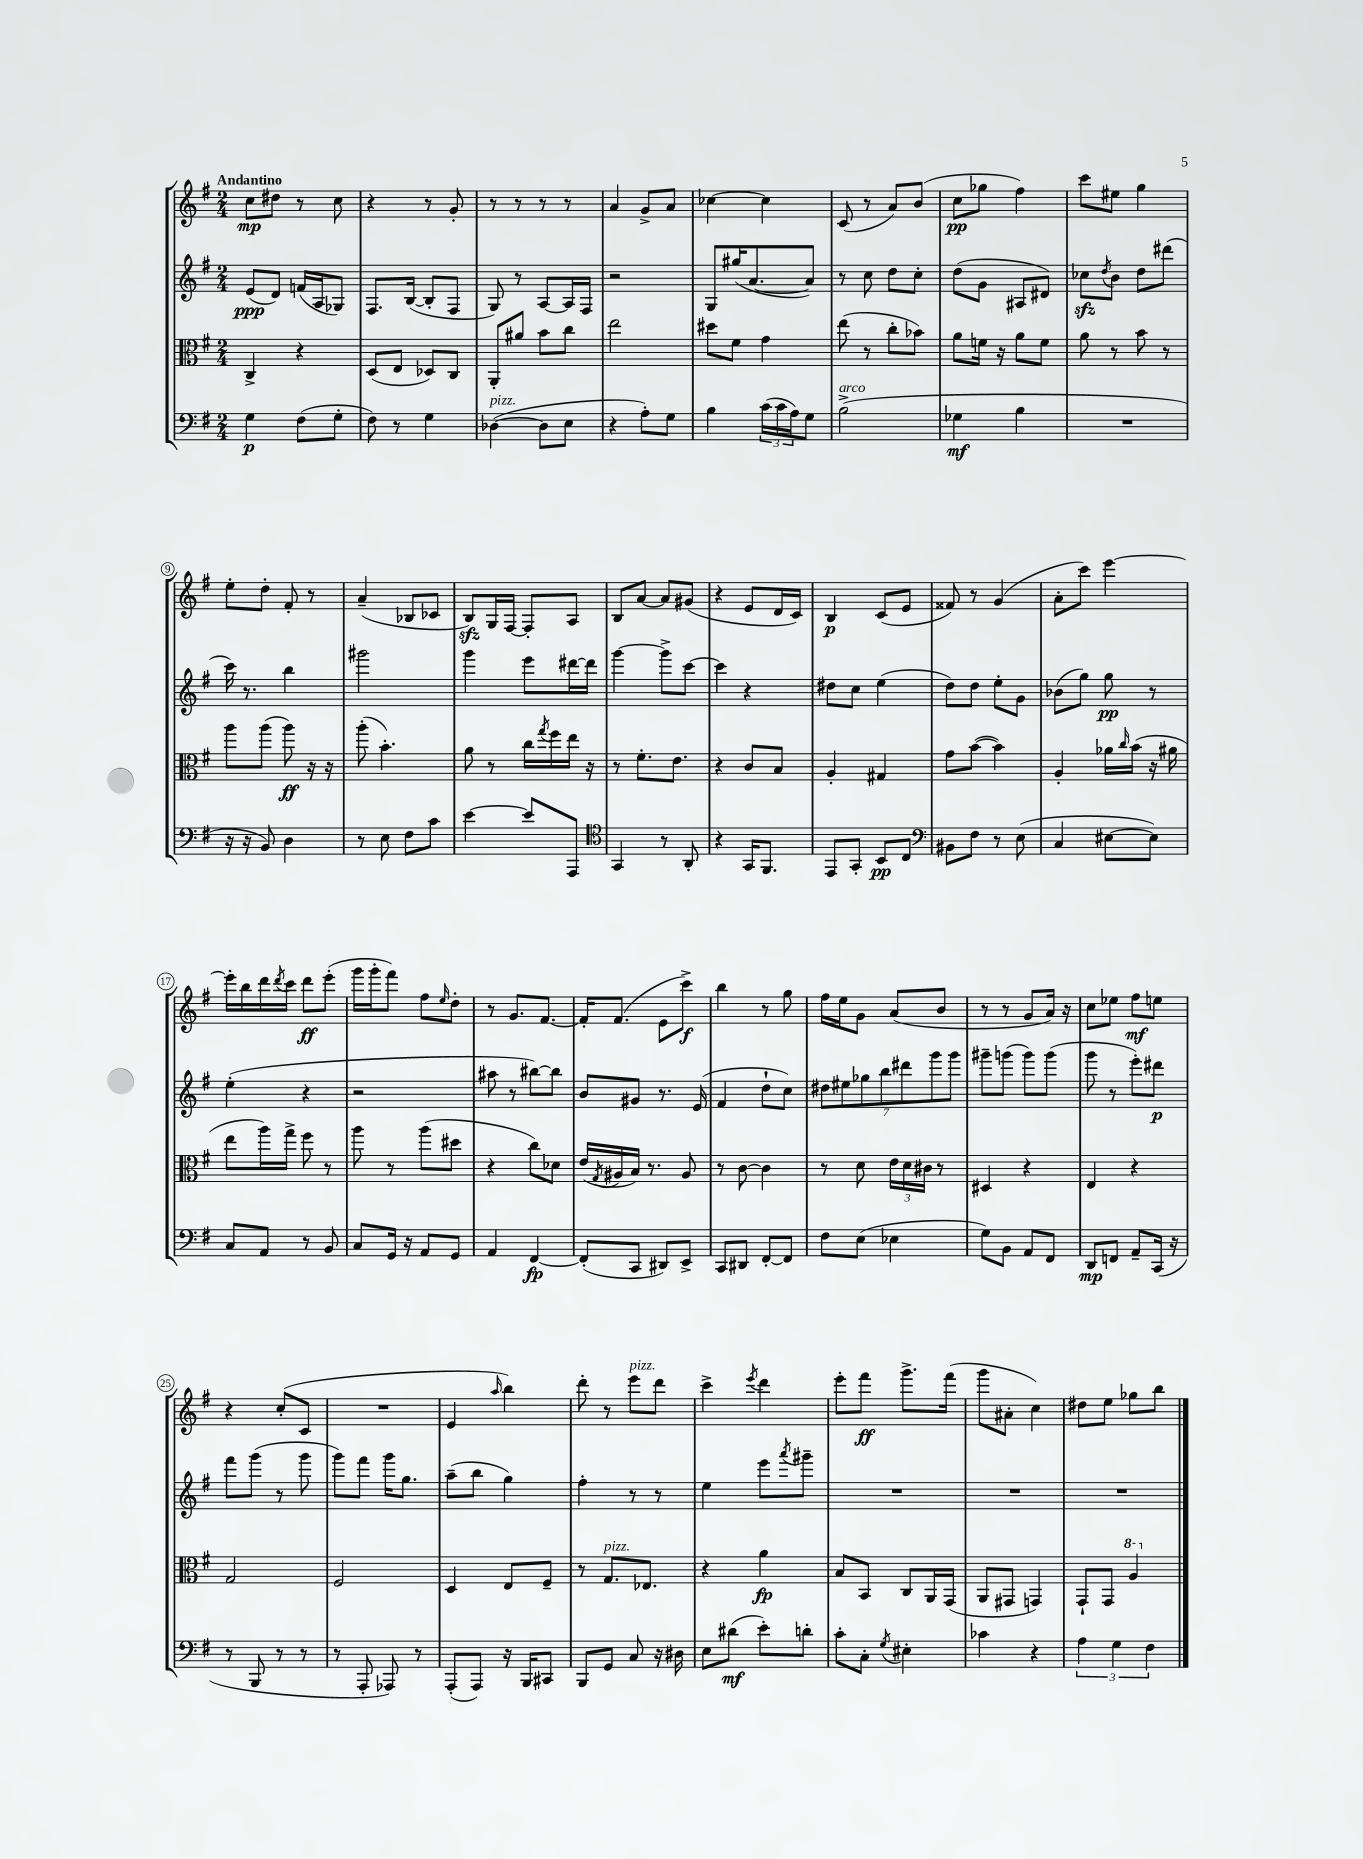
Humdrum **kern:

**kern	**kern	**kern	**kern
*staff4	*staff3	*staff2	*staff1
*clefF4	*clefC3	*clefG2	*clefG2
*k[f#]	*k[f#]	*k[f#]	*k[f#]
*M2/4	*M2/4	*M2/4	*M2/4
4G	4C^	(8e	8cc
.	.	8d)	8dd#
(8F#	4r	(16f	8r
.	.	16A	.
8G'	.	8G-)	8cc
=	=	=	=
8F#)	(8D	8.F#	4r
8r	8E	.	.
.	.	([16B	.
4G	8D-)	8B']	8r
.	8C	8F#	8g'
=	=	=	=
([4D-	8AA'	8G)	8r
.	8a#	8r	8r
8D-]	8b	[8A	8r
8E	8cc	16A]	8r
.	.	16F#	.
=	=	=	=
4r	2ee	2r	4a
8A')	.	.	8g^
8G	.	.	8a
=	=	=	=
4B	8dd#	8G	[4cc-
.	8f#	(16gg#	.
.	.	[8.a	.
(24c	4g	.	4cc-]
24c	.	.	.
24A)	.	.	.
8G	.	8a])	.
=	=	=	=
(2B^	(8ee	8r	(8c
.	8r	8cc	8r
.	8cc'	8dd	8a)
.	8b-)	8cc'	(8b
=	=	=	=
4G-	8a	(8dd	8cc
.	16f	8g	8gg-
.	16r	.	.
4B	8a	8A#	4ff#)
.	8f	8d#)	.
=	=	=	=
2r	8a	8cc-	8ccc
.	.	8qdd	.
.	8r	8b	8ee#
.	8b	8dd	4gg
.	8r	(8ddd#	.
=	=	=	=
16r	8aa	16ccc)	8ee'
16r	.	8.r	.
8BB)	(8aa	.	8dd'
4D	8aa)	4bb	8f#'
.	16r	.	8r
.	16r	.	.
=	=	=	=
8r	(8aa'	2ggg#	(4a~
8E	4.b')	.	.
8F#	.	.	8B-
8c	.	.	8c-
=	=	=	=
[4e	8a	4ggg	8B)
.	8r	.	16G
.	.	.	[16F#
8e]	16cc	8eee	8F#']
.	8qgg	.	.
.	16ff#	.	.
8AAA	16ee	[16ddd#	8A
.	16r	16ddd#]	.
=	=	=	=
*clefC4	*	*	*
4GG	8r	[4ggg	8B
.	8.f#'	.	[8a
8r	.	8ggg^]	8a]
.	8.e	.	.
8AA'	.	[8ccc	(8g#
=	=	=	=
4r	4r	4ccc]	4r
16GG	8c	4r	8e
8.FF#	.	.	.
.	8B	.	16d
.	.	.	16c)
=	=	=	=
8EE	4A'	8dd#	4B
8GG'	.	8cc	.
8BB	4G#	(4ee	(8c
8C	.	.	8e
=	=	=	=
*clefF4	*	*	*
8BB#	8g	8dd)	8f##)
8F#	([8b	8dd	8r
8r	4b])	8ee'	(4g
(8E	.	8g	.
=	=	=	=
4C	4A'	(8b-	8a'
.	.	8gg)	8ccc)
[8E#	16a-	8gg	[4eee
.	16qqcc	.	.
.	(16b	.	.
8E#])	16r	8r	.
.	16a#	.	.
=	=	=	=
8C	8ee	(4ee'	16eee']
.	.	.	16bb
8AA	16aa)	.	16ddd
.	.	.	8qddd
.	16gg^	.	16ccc
8r	8ff#	4r	8ddd
8BB	8r	.	(8eee'
=	=	=	=
8C	8aa	2r	16ggg
.	.	.	16ggg'
16GG	8r	.	8fff#)
16r	.	.	.
8AA	(8aa	.	8ff#
.	.	.	16qqee
8GG	8dd#	.	8dd'
=	=	=	=
4AA	4r	8aa#	8r
.	.	8r	8.g
[4FF#	8cc)	[8bb#)	.
.	.	.	[8.f#
.	8d-	8bb#]	.
=	=	=	=
(8FF#']	(16e	8b	16f#']
.	8qG	.	.
.	16A#	.	(8.f#
8CC	16B)	8g#	.
.	8.r	.	.
8DD#)	.	8.r	8e
8EE^	8A#	.	8ccc^)
.	.	(16e	.
=	=	=	=
8CC	8r	4f#	4bb
8DD#	[8c	.	.
[8FF#'	4c]	8dd`	8r
8FF#]	.	8cc)	8gg
=	=	=	=
8F#	8r	14dd#	16ff#
.	.	.	16ee
.	.	14ee#	.
(8E	8d	.	8g
.	.	14gg-	.
.	.	14bb	.
4E-	24e	.	(8a
.	.	14ddd#	.
.	24d	.	.
.	24c#	.	.
.	.	14ggg	.
.	8r	.	8b
.	.	14ggg	.
=	=	=	=
8G)	4D#	8ggg#~	8r
8BB	.	(8ggg	8r
8AA	4r	8ggg)	8g
8FF#	.	(8ggg	16a)
.	.	.	16r
=	=	=	=
8DD	4E	8ggg	8cc
8FF	.	8r	8ee-
8AA~	4r	8eee')	8ff#
(16CC	.	8ddd#	8ee
16r	.	.	.
=	=	=	=
8r	2G	8fff#	4r
8BBB	.	(8ggg	.
8r	.	8r	(8cc'
8r	.	8ggg	8c
=	=	=	=
8r	2F#	8ggg)	2r
8AAA'	.	8fff#	.
8AAA-)	.	16ggg	.
.	.	8.gg	.
8r	.	.	.
=	=	=	=
(8AAA'	4D	(8aa~	4e
8AAA)	.	8bb	.
.	.	.	16qqaa
16r	8E	4gg)	4bb)
16BBB	.	.	.
8CC#	8F#~	.	.
=	=	=	=
8BBB	8r	4ff#'	8ddd'
8GG	8.G	.	8r
8C	.	8r	8eee
.	8.E-	.	.
16r	.	8r	8ddd
16D#	.	.	.
=	=	=	=
8E	4r	4ee	4ccc^
(8d#	.	.	.
.	.	.	8qeee
8e')	4a	8eee	4ddd
.	.	8qaaa	.
8d'	.	8ggg#~	.
=	=	=	=
8c'	8B	2r	8eee'
8C'	8BB	.	8fff#
8qG	.	.	.
4E#'	8C	.	8.ggg^
.	16AA	.	.
.	(16GG	.	(16fff#
=	=	=	=
4c-	8AA	2r	8ggg
.	8GG#	.	8a#'
4r	4GG)	.	4cc)
=	=	=	=
6A	8GG`	2r	8dd#
.	8GG	.	8ee
6G	.	.	.
.	4a	.	8gg-
6F#	.	.	.
.	.	.	8bb
==	==	==	==
*-	*-	*-	*-
